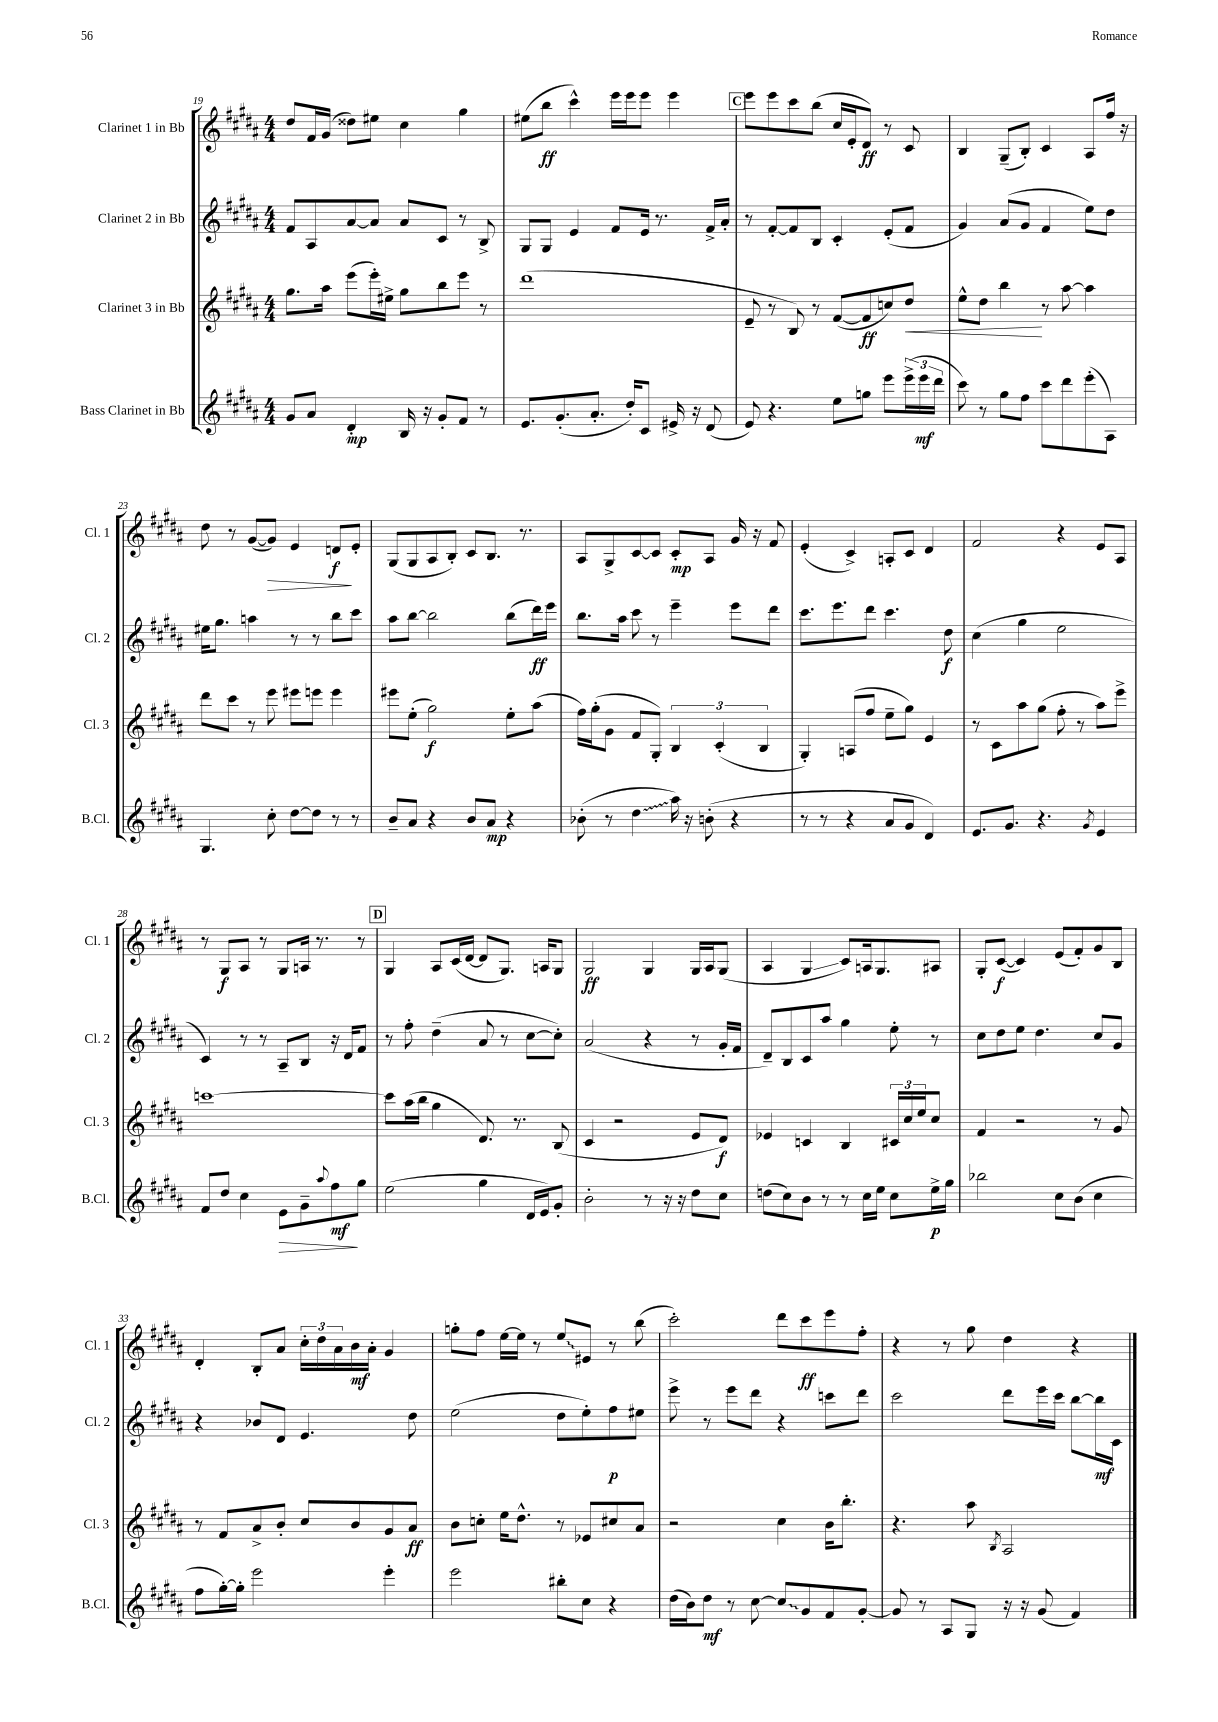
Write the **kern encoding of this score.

**kern	**kern	**kern	**kern
*staff4	*staff3	*staff2	*staff1
*clefG2	*clefG2	*clefG2	*clefG2
*k[f#c#g#d#a#]	*k[f#c#g#d#a#]	*k[f#c#g#d#a#]	*k[f#c#g#d#a#]
*M4/4	*M4/4	*M4/4	*M4/4
8g#	8.gg#	8f#	8dd#
8a#	.	8A#	16f#
.	16aa#	.	(16g#
4d#'	(8eee	[8a#	8dd##)
.	16eee')	8a#]	8ee#
.	16ee#^	.	.
16B	8gg#	8a#	4cc#
16r	.	.	.
8g#'	8bb	8c#	.
8f#	8eee	8r	4gg#
8r	8r	8B^	.
=	=	=	=
8.e	(1ddd#	8G#	(8ee#
.	.	8G#	8bb
(8.g#'	.	.	.
.	.	4e	4ccc#^^)
8.a#'	.	.	.
.	.	8f#	16eee
16dd#')	.	.	16eee
8c#	.	16e	8eee
.	.	8.r	.
16e#^	.	.	4eee
16r	.	.	.
(8d#	.	16f#^	.
.	.	16a#'	.
=	=	=	=
8e)	8e~	8r	8eee
4.r	8r	[8f#'	8eee
.	8B)	8f#]	8ccc#
.	8r	8B	(8bb
8ee	([8f#	4c#'	16cc#
.	.	.	16e'
8gg	8f#]	.	8d#)
8eee	8cc)	(8e'	8r
(24eee^	8dd#	8f#	8c#
24eee	.	.	.
24ddd#	.	.	.
=	=	=	=
8ccc#)	8ee^^	4g#)	4B
8r	8dd#	.	.
8gg#	4bb	(8a#	(8G#~
8ff#	.	8g#	8B')
8ccc#	8r	4f#	4c#
8ddd#	[8aa#	.	.
(8eee'	4aa#]	8ee)	8A#
8A#)	.	8dd#	16ff#
.	.	.	16r
=	=	=	=
4.G#	8ddd#	16ee#	8dd#
.	.	8.gg#	.
.	8ccc#	.	8r
.	8r	4aa	([8g#
8cc#'	8eee	.	8g#])
[8dd#	8eee#	8r	4e
8dd#]	8eee	8r	.
8r	4eee	8bb	8d
8r	.	8ccc#	8e'
=	=	=	=
8b~	8eee#	8aa#	(8G#
8a#	(8ee'	[8bb	8G#
4r	2gg#)	2bb]	8A#
.	.	.	8B')
8b	.	.	8c#
8a#	.	.	8.B
4r	8ee'	(8bb	.
.	.	.	8.r
.	(8aa#	16ddd#)	.
.	.	16eee	.
=	=	=	=
(8b-'	16ff#)	8.bb	8A#
.	(16gg#'	.	.
8r	8g#	.	8G#^
.	.	16aa#	.
4dd#	8f#	8ccc#	[8c#
.	8G#')	8r	8c#]
16aa#)	6B	4eee~	8c#'
16r	.	.	.
(8b'	.	.	8A#
.	(6c#'	.	.
4r	.	8eee	16g#
.	.	.	16r
.	6B	.	.
.	.	8ddd#	8f#
=	=	=	=
8r	4G#')	8.ccc#	(4e'
8r	.	.	.
.	.	8.eee	.
4r	(8A	.	4c#^)
.	8ff#	8ddd#	.
8a#	8ee~	4.ccc#	8A'
8g#	8gg#)	.	8c#
4d#)	4e	.	4d#
.	.	8dd#	.
=	=	=	=
8.e	8r	(4cc#	2f#
.	8c#	.	.
8.g#	.	.	.
.	8aa#	4gg#	.
4.r	(8gg#	.	.
.	8ff#'	2ee	4r
.	8r	.	.
8qg#	.	.	.
4e	8aa#)	.	8e
.	8eee^	.	8A#
=	=	=	=
8f#	[1ccc	4c#)	8r
8dd#	.	.	8G#
4cc#	.	8r	8A#
.	.	8r	8r
8e	.	8A#~	8G#
8g#~	.	8B	16A
.	.	.	8.r
8qqaa#	.	.	.
8ff#	.	16r	.
.	.	16d#	.
8gg#	.	8f#	8r
=	=	=	=
(2ee	8ccc]	8r	4G#
.	(16aa#	8ff#'	.
.	16bb	.	.
.	4gg#	(4dd#~	8A#
.	.	.	(16c#
.	.	.	[16d#
4gg#	8.d#)	8a#	8d#]
.	.	8r	8.G#)
.	8.r	.	.
16d#	.	[8cc#	.
16e)	.	.	16A
8g#'	(8B	8cc#'])	8G#
=	=	=	=
2b'	4c#	(2a#	2G#
.	2r	.	.
8r	.	4r	4G#
16r	.	.	.
16r	.	.	.
8dd#	8e	8r	16G#
.	.	.	16A#
8cc#	8d#)	16g#'	(8G#
.	.	16f#	.
=	=	=	=
(8dd	4e-	8d#~)	4A#
8cc#)	.	8B	.
8b	4c	8c#	4G#
8r	.	8aa#	.
8r	4B	4gg#	8c#)
16cc#	.	.	16A
16ee	.	.	8.G#
8cc#	24c#	8ee'	.
.	24cc#	.	.
.	24ee	.	.
16ee^	8cc#	8r	8A#
16gg#	.	.	.
=	=	=	=
2bb-	4f#	8cc#	8G#'
.	.	8dd#	([8c#
.	2r	8ee	4c#])
.	.	4.dd#	.
8cc#	.	.	(8e
(8b	.	.	8f#')
4cc#	8r	8cc#	8g#
.	8g#	8g#	8B
=	=	=	=
8ff#	8r	4r	4d#'
[16gg#')	8f#	.	.
16gg#']	.	.	.
2eee	8a#^	8b-	8B'
.	8b'	8d#	8a#
.	8cc#	4.e	24cc#'
.	.	.	24dd#
.	.	.	24a#
.	8b	.	16b
.	.	.	16a#'
4eee'	8g#	.	4g#
.	8a#	8dd#	.
=	=	=	=
2eee	8b	(2ee	8gg'
.	8cc'	.	8ff#
.	16ee	.	[16ee
.	8.dd#^^	.	16ee]
.	.	.	8r
8bb#'	8r	8dd#	8ee
8cc#	8e-	8ee')	8e#
4r	8cc#	8ff#	8r
.	8a#	8ee#	(8bb
=	=	=	=
(16dd#	2r	8eee^	2ccc#')
16b)	.	.	.
8dd#	.	8r	.
8r	.	8eee	.
[8cc#	.	8ddd#	.
8cc#]	4cc#	4r	8ddd#
8g#	.	.	8ccc#
8f#	16b	8ccc	8eee
.	8.bb'	.	.
[8g#'	.	8ddd#	8ff#'
=	=	=	=
8g#]	4.r	2ccc#	4r
8r	.	.	.
8A#	.	.	8r
8G#	8aa#	.	8gg#
.	8qB	.	.
16r	2A#	8ddd#	4dd#
16r	.	.	.
(8g#	.	16eee	.
.	.	16ccc#	.
4f#)	.	[8bb	4r
.	.	16bb]	.
.	.	16c#	.
==	==	==	==
*-	*-	*-	*-
